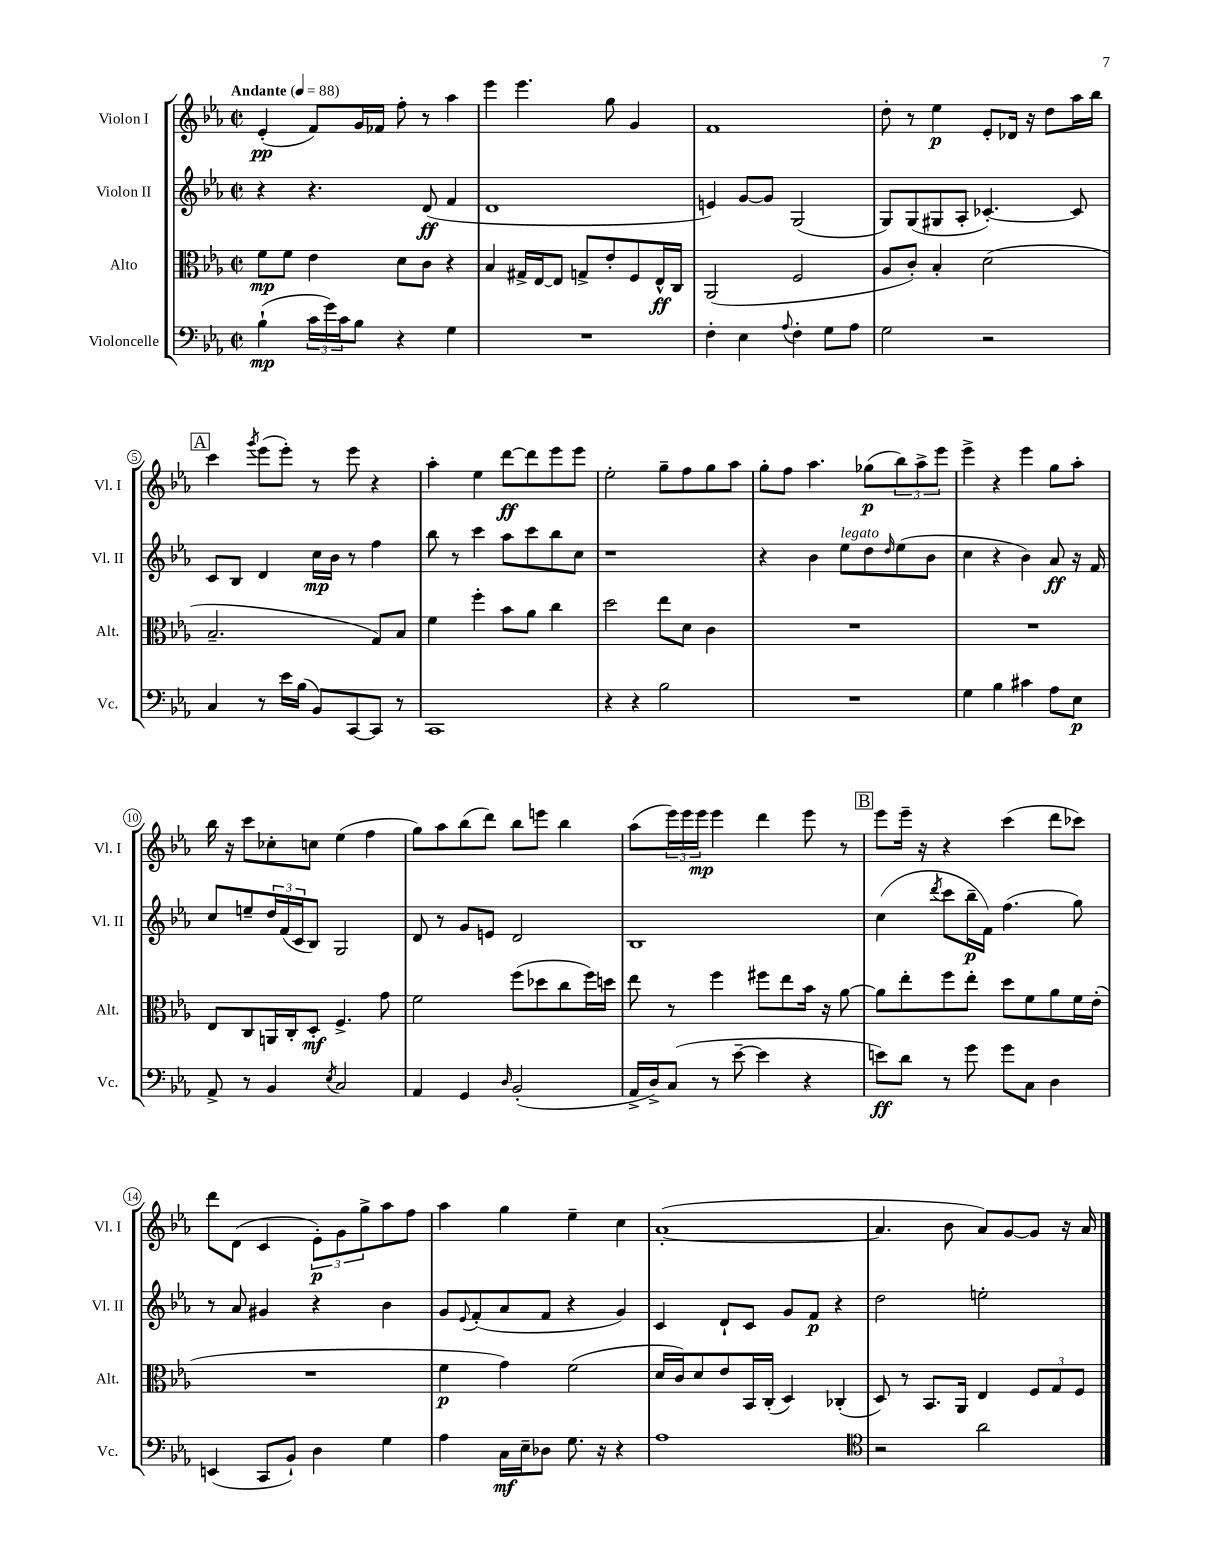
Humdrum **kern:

**kern	**kern	**kern	**kern
*staff4	*staff3	*staff2	*staff1
*clefF4	*clefC3	*clefG2	*clefG2
*k[b-e-a-]	*k[b-e-a-]	*k[b-e-a-]	*k[b-e-a-]
*M2/2	*M2/2	*M2/2	*M2/2
*met(c|)	*met(c|)	*met(c|)	*met(c|)
*MM88	*MM88	*MM88	*MM88
(4B-`	8f	4r	(4e-'
.	8f	.	.
24c	4e-	4.r	8f)
24g)	.	.	.
24c	.	.	.
8B-	.	.	16g
.	.	.	16f-
4r	8d	.	8ff'
.	8c	(8d	8r
4G	4r	4f	4aa-
=	=	=	=
1r	4B-	1d	4eee-
.	16G#^	.	4.eee-
.	[16E-	.	.
.	8E-]	.	.
.	8G^	.	.
.	8e-'	.	8gg
.	8F	.	4g
.	16E-^^	.	.
.	16C	.	.
=	=	=	=
4F'	(2AA-	4e)	1f
4E-	.	[8g	.
.	.	8g]	.
8qqA-	.	.	.
4F'	2F	(2G	.
8G	.	.	.
8A-	.	.	.
=	=	=	=
2G	8A-	8G)	8dd'
.	8c')	(8G	8r
.	4B-'	8G#	4ee-
.	.	8A-'	.
2r	(2d	[4.c-')	8e-'
.	.	.	16d-
.	.	.	16r
.	.	.	8dd
.	.	8c-]	16aa-
.	.	.	16bb-
=	=	=	=
4C	2.B-~	8c	4ccc
.	.	8B-	.
.	.	.	8qggg
8r	.	4d	(8eee-
16e-	.	.	8eee-')
(16B-	.	.	.
8BB-)	.	16cc	8r
.	.	16b-	.
[8CC	.	8r	8eee-
8CC]	8G)	4ff	4r
8r	8B-	.	.
=	=	=	=
1CC	4f	8bb-	4aa-'
.	.	8r	.
.	4ff'	4ccc	4ee-
.	8b-	8aa-	[8ddd
.	8a-	8ccc	8ddd]
.	4cc	8bb-	8eee-
.	.	8cc	8eee-
=	=	=	=
4r	2dd	1r	2ee-'
4r	.	.	.
2B-	8ee-	.	8gg~
.	8d	.	8ff
.	4c	.	8gg
.	.	.	8aa-
=	=	=	=
1r	1r	4r	8gg'
.	.	.	8ff
.	.	4b-	4.aa-
.	.	8ee-	.
.	.	8dd	(8gg-
.	.	16qqdd	.
.	.	(8ee-	12bb-)
.	.	.	12aa-^
.	.	8b-	.
.	.	.	12eee-
=	=	=	=
4G	1r	4cc	4eee-^
4B-	.	4r	4r
4c#	.	4b-)	4eee-
8A-	.	8a-	8gg
8E-	.	16r	8aa-'
.	.	16f	.
=	=	=	=
8AA-^	8E-	8cc	16bb-
.	.	.	16r
8r	8C	8ee~	8ccc
4BB-	16AA	24dd	8cc-'
.	.	(24f	.
.	16C'	.	.
.	.	24c	.
.	8D'	8B-)	8cc
8qE-	.	.	.
2C	4.F^	2G	(4ee-
.	.	.	4ff
.	8g	.	.
=	=	=	=
4AA-	2f	8d	8gg)
.	.	8r	8aa-
4GG	.	8g	(8bb-
.	.	8e	8ddd)
16qqD	.	.	.
(2BB-'	(8ff	2d	8bb-
.	8dd-	.	8eee
.	8cc	.	4bb-
.	16ff)	.	.
.	16dd	.	.
=	=	=	=
16AA-^	8ee-	1B-	(8aa-
16D^)	.	.	.
(8C	8r	.	24eee-)
.	.	.	24eee-
.	.	.	24eee-
8r	4ff	.	4eee-
[8e-~	.	.	.
4e-]	8ff#	.	4ddd
.	8ee-	.	.
4r	16b-	.	8eee-
.	16r	.	.
.	[8a-	.	8r
=	=	=	=
8e)	8a-]	(4cc	8eee-
8d	8ee-'	.	16eee-~
.	.	.	16r
.	.	8qddd	.
8r	8ff	8ccc	4r
8g	8ee-'	16bb-~	.
.	.	16f)	.
8g	8dd	(4.ff	(4ccc
8C	8f	.	.
4D	8a-	.	8ddd
.	16f	8gg)	8ccc-)
.	(16e-'	.	.
=	=	=	=
(4EE	1r	8r	8ddd
.	.	8a-	(8d
8CC	.	4g#	4c
8BB-`)	.	.	.
4D	.	4r	12e-')
.	.	.	12g
.	.	.	12gg^
4G	.	4b-	8aa-
.	.	.	8ff
=	=	=	=
4A-	4f	8g	4aa-
.	.	8qqe-	.
.	.	(8f'	.
16C	4g)	8a-	4gg
16E-~	.	.	.
8D-	.	8f	.
8.G	(2f	4r	4ee-~
16r	.	.	.
4r	.	4g)	4cc
=	=	=	=
1A-	16d	4c	([1a-'
.	16c)	.	.
.	8d	.	.
.	8e-	8d`	.
.	16BB-	8c	.
.	(16C'	.	.
.	4D)	8g	.
.	.	8f	.
.	(4C-'	4r	.
=	=	=	=
*clefC4	*	*	*
2r	8D)	2dd	4.a-]
.	8r	.	.
.	8.BB-	.	.
.	.	.	8b-
.	16AA-	.	.
2a-	4E-	2ee'	8a-)
.	.	.	[8g
.	12F	.	8g]
.	12G	.	.
.	.	.	16r
.	12F	.	.
.	.	.	16a-
==	==	==	==
*-	*-	*-	*-
